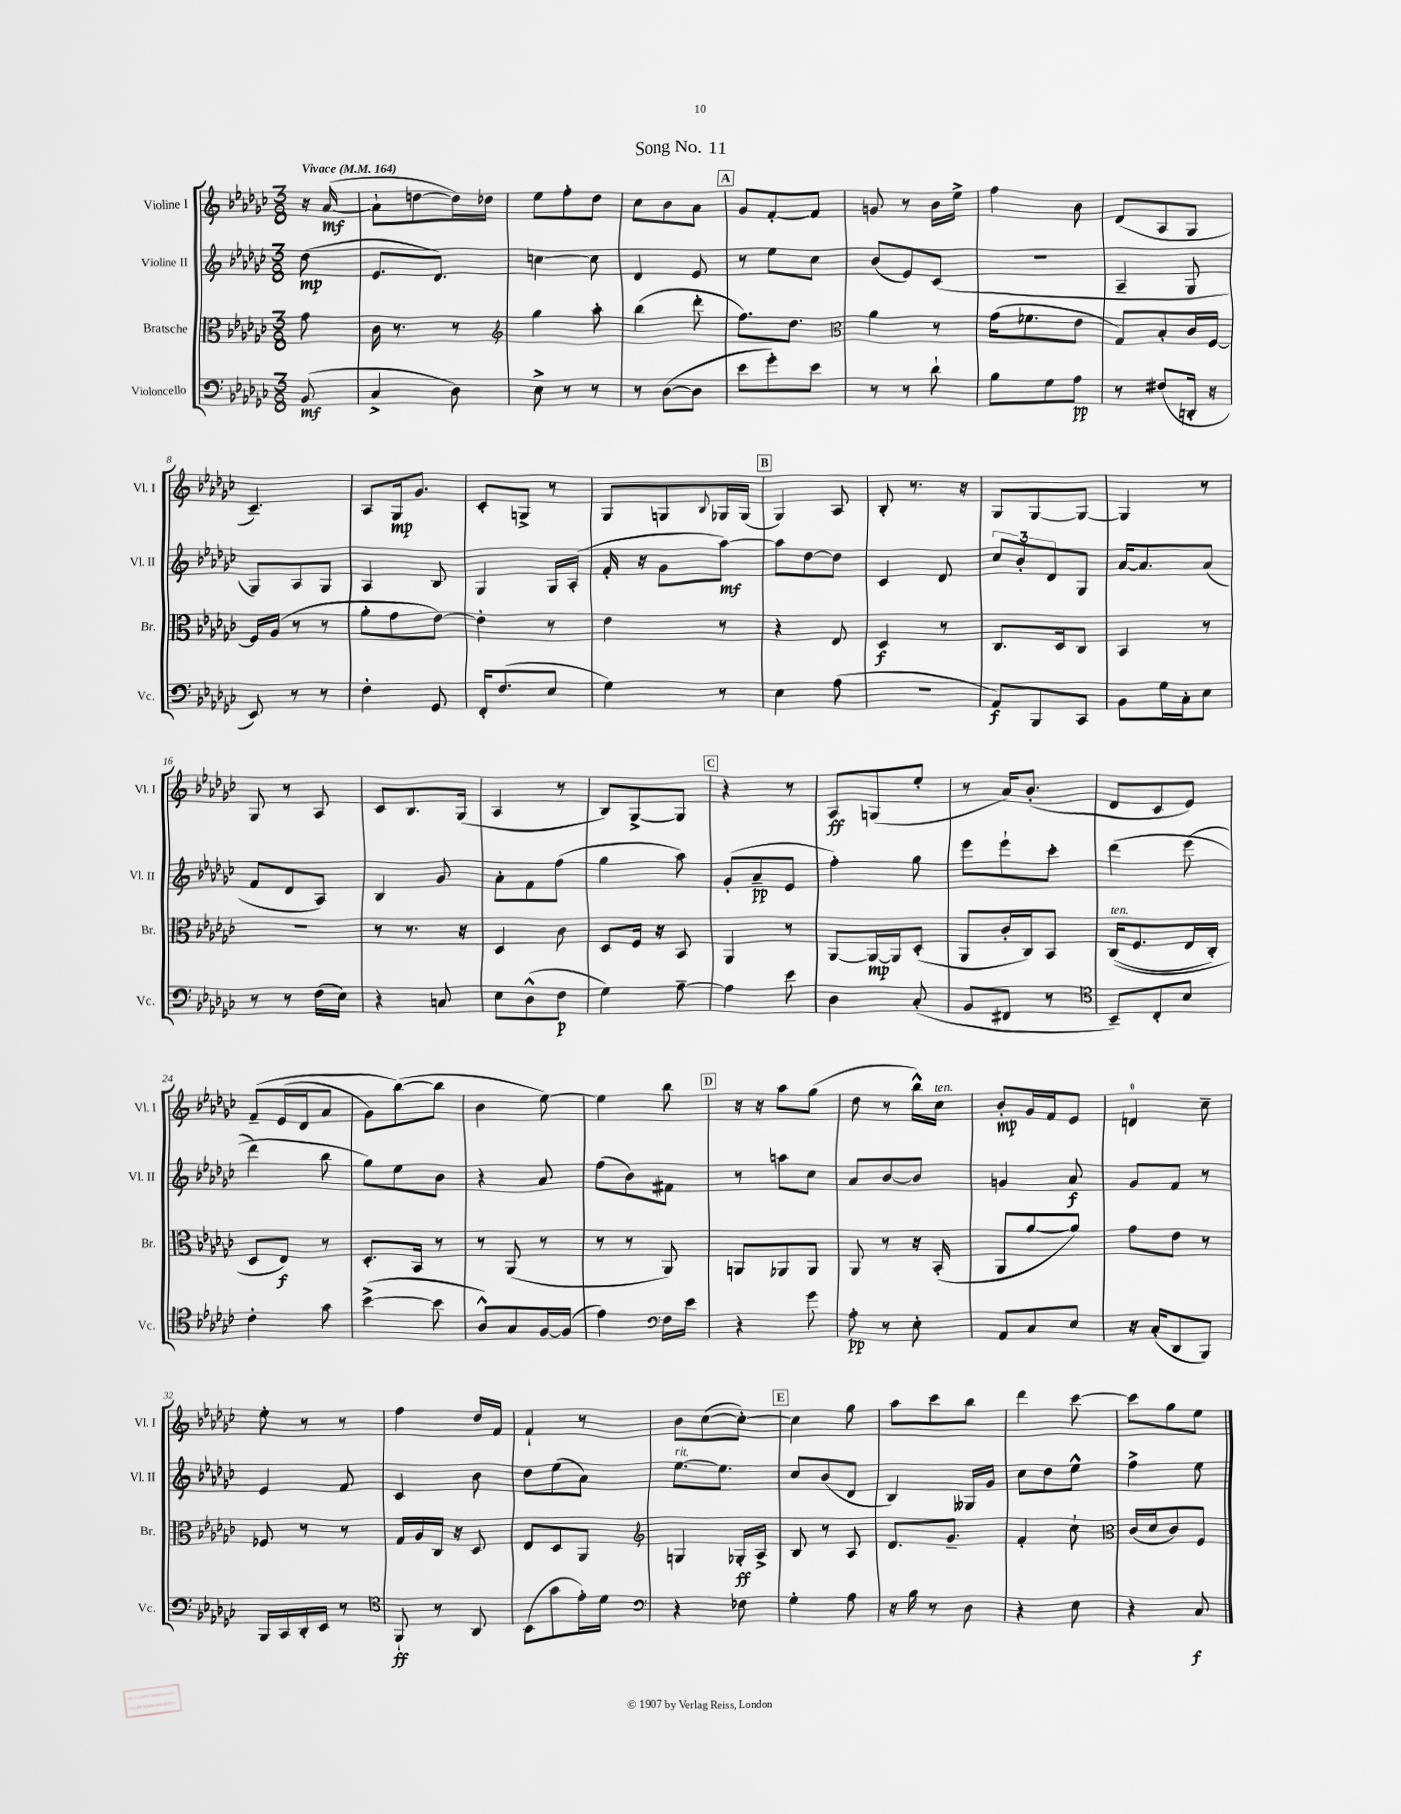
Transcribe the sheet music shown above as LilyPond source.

\header { title = "Song No. 11" }
<<
\new StaffGroup <<
\new Staff = "s0" \with { instrumentName = "Violine I" shortInstrumentName = "Vl. I" } {
    \clef treble \key ges \major \numericTimeSignature \time 3/8 \partial 8 \tempo "Vivace" 4 = 164
    r16 aes'16~\mf( |
    aes'8-! d''8~ d''16) des''16 |
    ees''8 f''8-. des''8 |
    ces''8 bes'8 aes'8 |
    \mark \markup { \box "A" } ges'8 f'8~-. f'8 |
    g'8 r8 bes'16 ees''16-> |
    f''4 bes'8 |
    des'8( aes8 ges8 |
    ces'4.--) |
    aes8 ges16\mp ges'8. |
    ces'8-. g8-> r8 |
    ges8 g8 \appoggiatura { bes8 } ges16 ges16( |
    \mark \markup { \box "B" } ges4) aes8 |
    bes8-. r8. r16 |
    ges8 ges8~ ges8~ |
    ges4 r8 |
    ges8 r8 aes8 |
    ces'8 bes8. ges16( |
    aes4 r8 |
    bes8) ges8~-> ges8 |
    \mark \markup { \box "C" } r4 r8 |
    aes8\ff g8( ees''8-. |
    r8 aes'16) bes'8.-.( |
    des'8 ces'8 ees'8) |
    f'8--\( ees'16( des'16 aes'8 |
    ges'8) bes''8~(\) bes''8 |
    bes'4 ees''8~) |
    ees''4 bes''8 |
    \mark \markup { \box "D" } r16 r16 aes''8 ges''8( |
    des''8 r8 bes''16-^) ces''16^\markup { \italic "ten." } |
    bes'8-.\mp ges'16 f'16 ees'8 |
    d'4-0 ces''8-- |
    ees''8-. r8 r8 |
    f''4 des''16 f'16 |
    f'4-! r8 |
    bes'8 ces''8~( ces''8~-.) |
    \mark \markup { \box "E" } ces''4 ges''8 |
    aes''8 ces'''8 bes''8 |
    des'''4 ces'''8~ |
    ces'''8 ges''8 ees''8 \bar "|." |
}
\new Staff = "s1" \with { instrumentName = "Violine II" shortInstrumentName = "Vl. II" } {
    \clef treble \key ges \major \numericTimeSignature \time 3/8 \partial 8
    des''8\mp( |
    ees'8. des'8.) |
    c''4~ c''8 |
    des'4 ees'8 |
    \mark \markup { \box "A" } r8 ees''8 ces''8 |
    bes'8( ees'8) ces'8( |
    R4. |
    aes4-- ges8 |
    ges8) aes8 ges8 |
    aes4 bes8 |
    ges4 ges16 aes16-.( |
    f'16-. r16 ges'8 aes''8~\mf) |
    \mark \markup { \box "B" } aes''8 des''8~ des''8 |
    ces'4 des'8 |
    \tuplet 3/2 { ces''8 bes'8-. des'8 } ges8 |
    aes'16~ aes'8. aes'8( |
    f'8 des'8 aes8) |
    bes4 ges'8 |
    aes'8-. f'8 f''8( |
    ges''4 aes''8) |
    \mark \markup { \box "C" } ges'8-.( aes'8--\pp ees'8 |
    f''4-.) ges''8 |
    ees'''8 ees'''8-! ces'''8-. |
    des'''4\( ees'''8( |
    des'''4) bes''8 |
    ges''8\) ees''8 bes'8 |
    r4 aes'8 |
    f''8( bes'8) fis'8 |
    \mark \markup { \box "D" } r8 a''8 ces''8 |
    aes'8 bes'8~ bes'8 |
    g'4 aes'8\f |
    ges'8 f'8 r8 |
    ees'4 f'8 |
    ces'4 bes'8 |
    des''8 ees''8( aes'8) |
    ees''8.~^\markup { \italic "rit." } ees''8. |
    \mark \markup { \box "E" } ces''8 bes'8( des'8 |
    bes4) geses16 ges'16 |
    ces''8 des''8 ees''8-^ |
    f''4-> ees''8 \bar "|." |
}
\new Staff = "s2" \with { instrumentName = "Bratsche" shortInstrumentName = "Br." } {
    \clef alto \key ges \major \numericTimeSignature \time 3/8 \partial 8
    ges'8 |
    ces'16 r8. r8 |
    \clef treble ges''4 aes''8-. |
    bes''4( des'''8-. |
    \mark \markup { \box "A" } f''8.) des''8. |
    \clef alto aes'4 r8 |
    ges'16( fes'8. ees'8 |
    ges8) bes8-. ces'16 f16~ |
    f16 aes16( r8 r8 |
    aes'8-. ges'8 ees'8~) |
    ees'4-. r8 |
    ees'4 r8 |
    \mark \markup { \box "B" } r4 ees8 |
    des4\f r8 |
    ces8. des16 ces8 |
    bes,4 r8 |
    R4. |
    r8 r8. r16 |
    des4 ces'8 |
    des8 f16 r16 bes,8 |
    \mark \markup { \box "C" } aes,4 r8 |
    aes,8~ aes,16~\mp aes,16 des8-.( |
    aes,8 ces'16-. ces16) bes,8 |
    ces16^\markup { \italic "ten." }(\( f8. ees16 ces16-.) |
    des8 ees8\f\) r8 |
    des8.-. bes,16 r8 |
    r8 aes,8( r8 |
    r8 r8 aes,8) |
    \mark \markup { \box "D" } a,8 aes,8 aes,8 |
    aes,8 r8 r16 bes,16-.( |
    aes,8 aes'8~ aes'8) |
    ges'8 ees'8 r8 |
    fes8 r8 r8 |
    ges16 aes16 ces16 r16 des8 |
    ees8 des8 aes,8 |
    \clef treble g4 ges16-.\ff aes16-> |
    \mark \markup { \box "E" } bes8 r8 aes8 |
    des'8. ges'8.-- |
    f'4-. ces''8-! |
    \clef alto ces'16( des'16 ces'8) f8 \bar "|." |
}
\new Staff = "s3" \with { instrumentName = "Violoncello" shortInstrumentName = "Vc." } {
    \clef bass \key ges \major \numericTimeSignature \time 3/8 \partial 8
    bes,8\mf( |
    ces4-> des8) |
    ees8-> r8 r8 |
    r8 des8~( des8 |
    \mark \markup { \box "A" } ees'8 ges'8-.) ees'8 |
    r8 r8 des'8-! |
    bes8 ges8 aes8\pp |
    r8 fis8( d,16-. r16 |
    ees,8) r8 r8 |
    f4-. ges,8 |
    f,16-. f8.( ees8 |
    ges4) r8 |
    \mark \markup { \box "B" } ees4 aes8( |
    R4. |
    aes,8\f) bes,,8 ces,8 |
    bes,8 ges16 ces16-. ees8 |
    r8 r8 f16( ees16) |
    r4 c8 |
    ees8 des8-^( f8\p |
    ges4) aes8~-- |
    \mark \markup { \box "C" } aes4 ees'8 |
    des4 ces8-.( |
    bes,8 fis,8 r8 |
    \clef tenor bes,8--) ces8-. bes8 |
    ces'4-. ges'8 |
    bes'4~->( bes'8 |
    aes8-^) ges8 f16~ f16( |
    ees'4) \clef bass f16 ees'16 |
    \mark \markup { \box "D" } r4 ges'8 |
    aes8-.\pp r8 ees8-. |
    aes,8 ces8 ees8 |
    r16 ces16-.( des,8 bes,,8) |
    bes,,16 ces,16 des,16-. ees,16 r8 |
    \clef tenor f,8-!\ff r8 aes,8 |
    bes,8( ges'8 ees'16-.) des'16 |
    \clef bass r4 fes8 |
    \mark \markup { \box "E" } ges4-. aes8 |
    r16 bes16 r8 des8 |
    r4 ees8 |
    r4 ces8\f \bar "|." |
}
>>
>>
